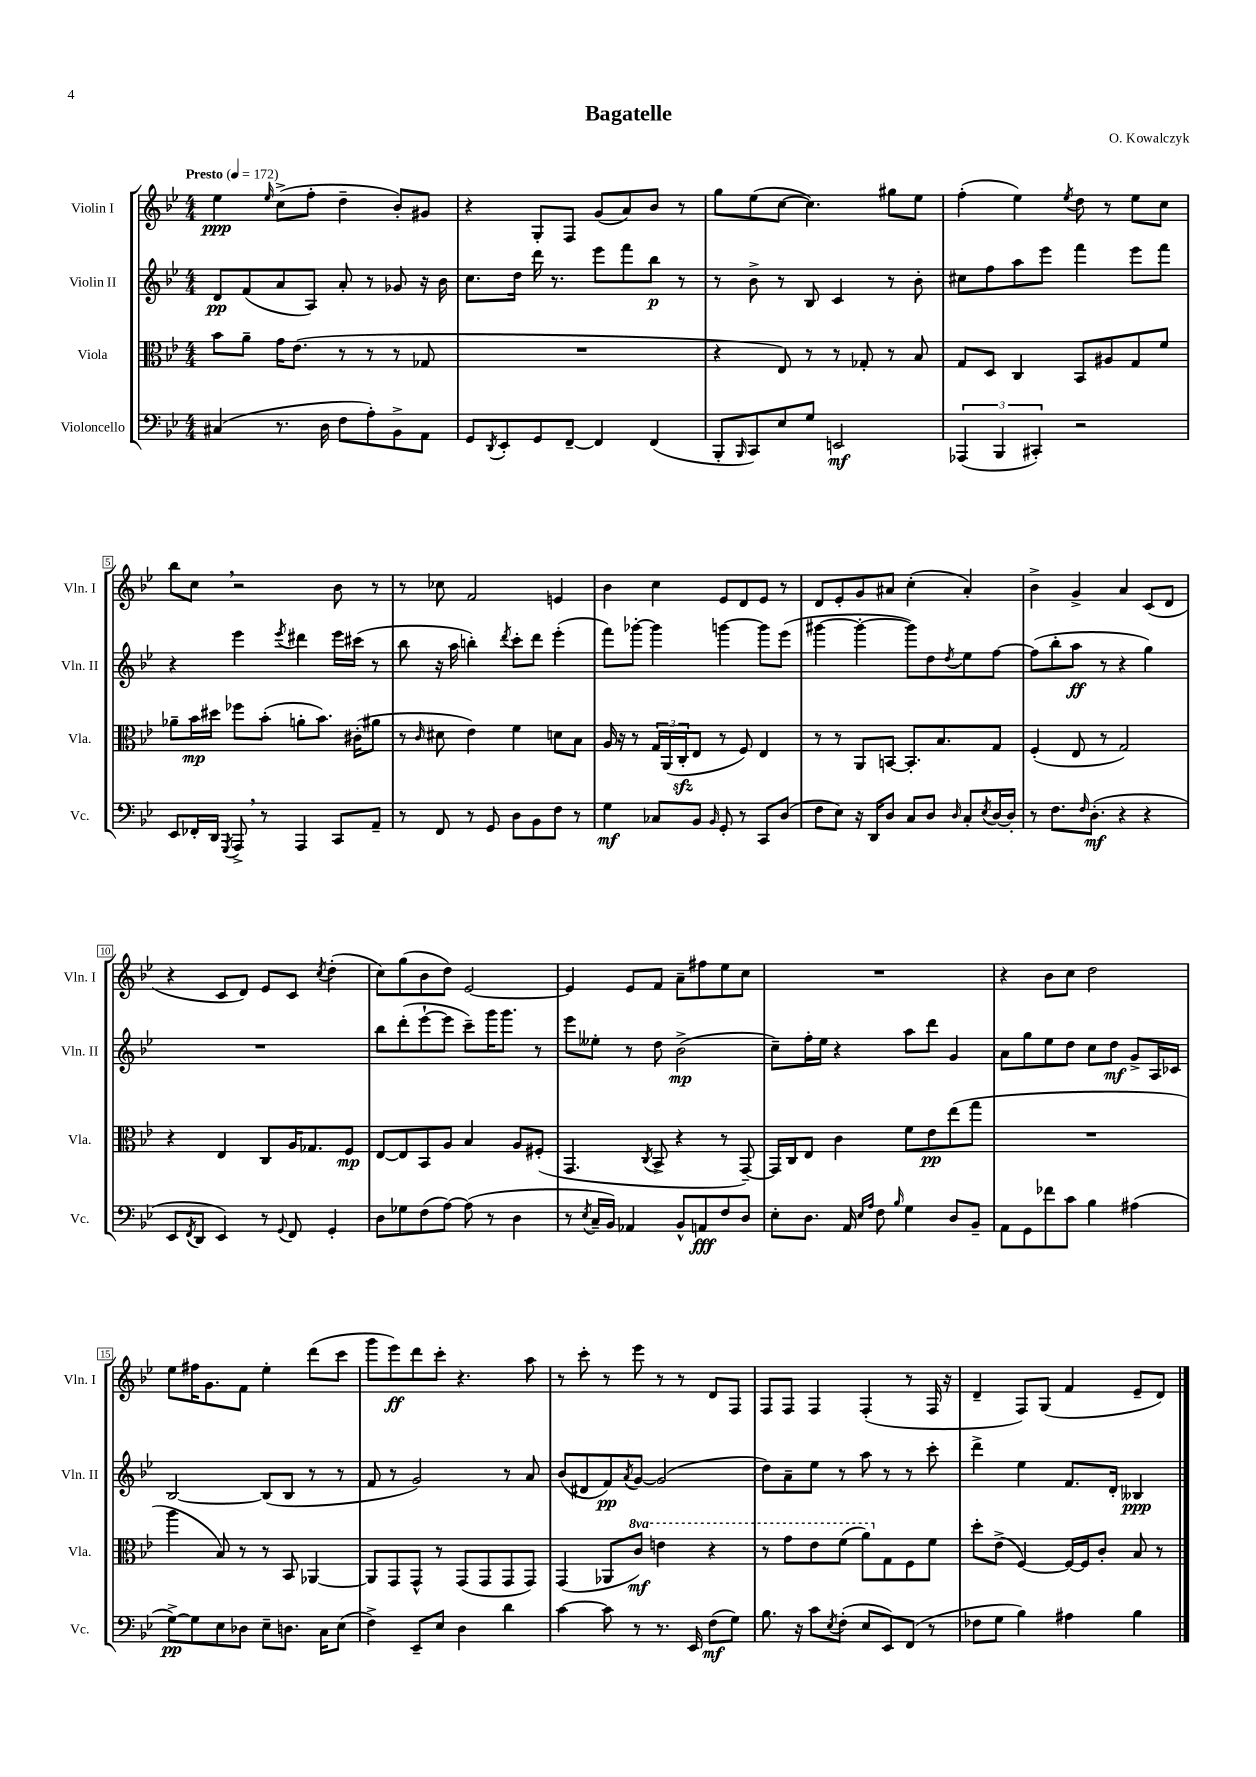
\header { title = "Bagatelle" composer = "O. Kowalczyk" }
<<
\new StaffGroup <<
\new Staff = "s0" \with { instrumentName = "Violin I" shortInstrumentName = "Vln. I" } {
    \clef treble \key bes \major \numericTimeSignature \time 4/4 \tempo "Presto" 4 = 172
    ees''4\ppp \grace { ees''16 } c''8->( f''8-. d''4-- bes'8-.) gis'8 |
    r4 g8-. f8 g'8( a'8) bes'8 r8 |
    g''8 ees''8( c''8~ c''4.) gis''8 ees''8 |
    f''4-.( ees''4) \acciaccatura { ees''8 } d''8 r8 ees''8 c''8 |
    bes''8 c''8 \breathe r2 bes'8 r8 |
    r8 ces''8 f'2 e'4 |
    bes'4 c''4 ees'8 d'8 ees'8 r8 |
    d'8 ees'8-. g'8 ais'8 c''4-.( ais'4-.) |
    bes'4-> g'4-> a'4 c'8( d'8 |
    r4 c'8 d'8) ees'8 c'8 \acciaccatura { c''8 } d''4-.( |
    c''8) g''8( bes'8 d''8) ees'2~ |
    ees'4 ees'8 f'8 a'8-- fis''8 ees''8 c''8 |
    R1 |
    r4 bes'8 c''8 d''2 |
    ees''8 fis''16 g'8. f'8 ees''4-. d'''8( c'''8 |
    g'''8 ees'''8\ff) d'''8 c'''8-. r4. a''8 |
    r8 c'''8-. r8 ees'''8 r8 r8 d'8 f8 |
    f8 f8 f4 f4-.( r8 f16 r16 |
    d'4-- f8) g8( f'4 ees'8-- d'8) \bar "|." |
}
\new Staff = "s1" \with { instrumentName = "Violin II" shortInstrumentName = "Vln. II" } {
    \clef treble \key bes \major \numericTimeSignature \time 4/4
    d'8\pp f'8( a'8 a8) a'8-. r8 ges'8 r16 bes'16 |
    c''8. d''16 d'''16 r8. ees'''8 f'''8 bes''8\p r8 |
    r8 bes'8-> r8 bes8 c'4 r8 bes'8-. |
    cis''8 f''8 a''8 ees'''8 f'''4 ees'''8 f'''8 |
    r4 ees'''4 \acciaccatura { ees'''8 } dis'''4 ees'''16 cis'''16( r8 |
    bes''8 r16 a''16 b''4-.) \acciaccatura { d'''8 } c'''8-. d'''8 ees'''4-.( |
    f'''8) ges'''8~-. ges'''4 g'''4~ g'''8 ees'''8( |
    gis'''4~ gis'''4~-. gis'''8) d''8 \acciaccatura { d''8 } ees''8 f''8~ |
    f''8( bes''8-. a''8\ff r8 r4 g''4) |
    R1 |
    bes''8 d'''8-.( ees'''8~-! ees'''8 c'''8--) g'''16 g'''8. r8 |
    ees'''8 eeses''8-. r8 d''8 bes'2->\mp( |
    c''8--) f''16-. ees''16 r4 a''8 d'''8 g'4 |
    a'8 g''8 ees''8 d''8 c''8 d''8\mf g'8-> a16 ces'16 |
    bes2~ bes8( bes8 r8 r8 |
    f'8 r8 g'2) r8 a'8 |
    bes'8( dis'8 f'8\pp) \acciaccatura { a'8 } g'8~ g'2( |
    d''8) a'8-- ees''8 r8 a''8 r8 r8 c'''8-. |
    d'''4-> ees''4 f'8. d'16-. beses4\ppp \bar "|." |
}
\new Staff = "s2" \with { instrumentName = "Viola" shortInstrumentName = "Vla." } {
    \clef alto \key bes \major \numericTimeSignature \time 4/4 \set Staff.ottavationMarkups = #ottavation-simple-ordinals
    bes'8 a'8-- g'16 ees'8.( r8 r8 r8 ges8 |
    R1 |
    r4 ees8) r8 r8 ges8-. r8 bes8 |
    g8 d8 c4 bes,8 ais8 g8 f'8 |
    aes'8-- bes'16\mp dis''16 fes''8 bes'8-.( a'8-. bes'8.) cis'16-.( ais'8 |
    r8 \grace { c'16 } dis'8 ees'4) f'4 d'8 bes8 |
    a16 r16 r8 \tuplet 3/2 { g16 a,16( c16-.\sfz } ees8 r8 f8) ees4 |
    r8 r8 a,8 b,8~ b,8.-. bes8. g8 |
    f4-.( ees8 r8 g2) |
    r4 ees4 c8 a16 ges8. f8\mp |
    ees8~ ees8 bes,8 a8 bes4 a8 fis8-.( |
    g,4. \acciaccatura { c8 } bes,8-> r4 r8 g,8~--) |
    g,16 c16 ees8 c'4 f'8 ees'8\pp ees''8( g''8 |
    R1 |
    a''4 bes8) r8 r8 bes,8 aes,4~ |
    aes,8 g,8 g,8-^ r8 g,8( g,8 g,8 g,8) |
    g,4( aes,8 \ottava #1 c''8\mf) e''4 r4 |
    r8 g''8 ees''8 f''8( a''8) \ottava #0 g8 f8 f'8 |
    d''8-. ees'8->( f4~) f16~ f16 c'8-. bes8 r8 \bar "|." |
}
\new Staff = "s3" \with { instrumentName = "Violoncello" shortInstrumentName = "Vc." } {
    \clef bass \key bes \major \numericTimeSignature \time 4/4
    cis4( r8. d16 f8 a8-.) bes,8-> a,8 |
    g,8 \acciaccatura { d,8 } ees,8-. g,8 f,8~-- f,4 f,4( |
    bes,,8-. \grace { bes,,16 } c,8) ees8 g8 e,2\mf |
    \tuplet 3/2 { aes,,4( bes,,4 cis,4-.) } r2 |
    ees,8 fes,16-. d,16 \acciaccatura { g,,8 } a,,8-> \breathe r8 a,,4 c,8 a,8-- |
    r8 f,8 r8 g,8 d8 bes,8 f8 r8 |
    g4\mf ces8 bes,8 \grace { bes,16 } g,8-. r8 c,8 d8( |
    f8 ees8) r16 d,16 d8 c8 d8 \grace { d16 } c8-. \acciaccatura { ees8 } d16~ d16-. |
    r8 f8. \grace { f16 } d8.-.\mf( r4 r4 |
    ees,8 \acciaccatura { f,8 } d,8 ees,4) r8 \appoggiatura { g,8 } f,8 g,4-. |
    d8 ges8 f8( a8~) a8( r8 d4 |
    r8 \acciaccatura { ees8 } c16-- bes,16) aes,4 bes,8-^ a,8\fff f8 d8 |
    ees8-. d8. a,16 \grace { ees16 a16 } f8 \grace { bes16 } g4 d8 bes,8-- |
    a,8 g,8 fes'8 c'8 bes4 ais4( |
    g8~->\pp) g8 ees8 des8 ees8-- d8. c16 ees8( |
    f4->) ees,8-- ees8 d4 d'4 |
    c'4~ c'8 r8 r8. ees,16 f8\mf( g8) |
    bes8. r16 c'8 \acciaccatura { ees8 } f8-.( ees8 ees,8) f,8( r8 |
    fes8 g8 bes4) ais4 bes4 \bar "|." |
}
>>
>>
\layout { \context { \Score \override BarNumber.stencil = #(make-stencil-boxer 0.1 0.3 ly:text-interface::print) } }
